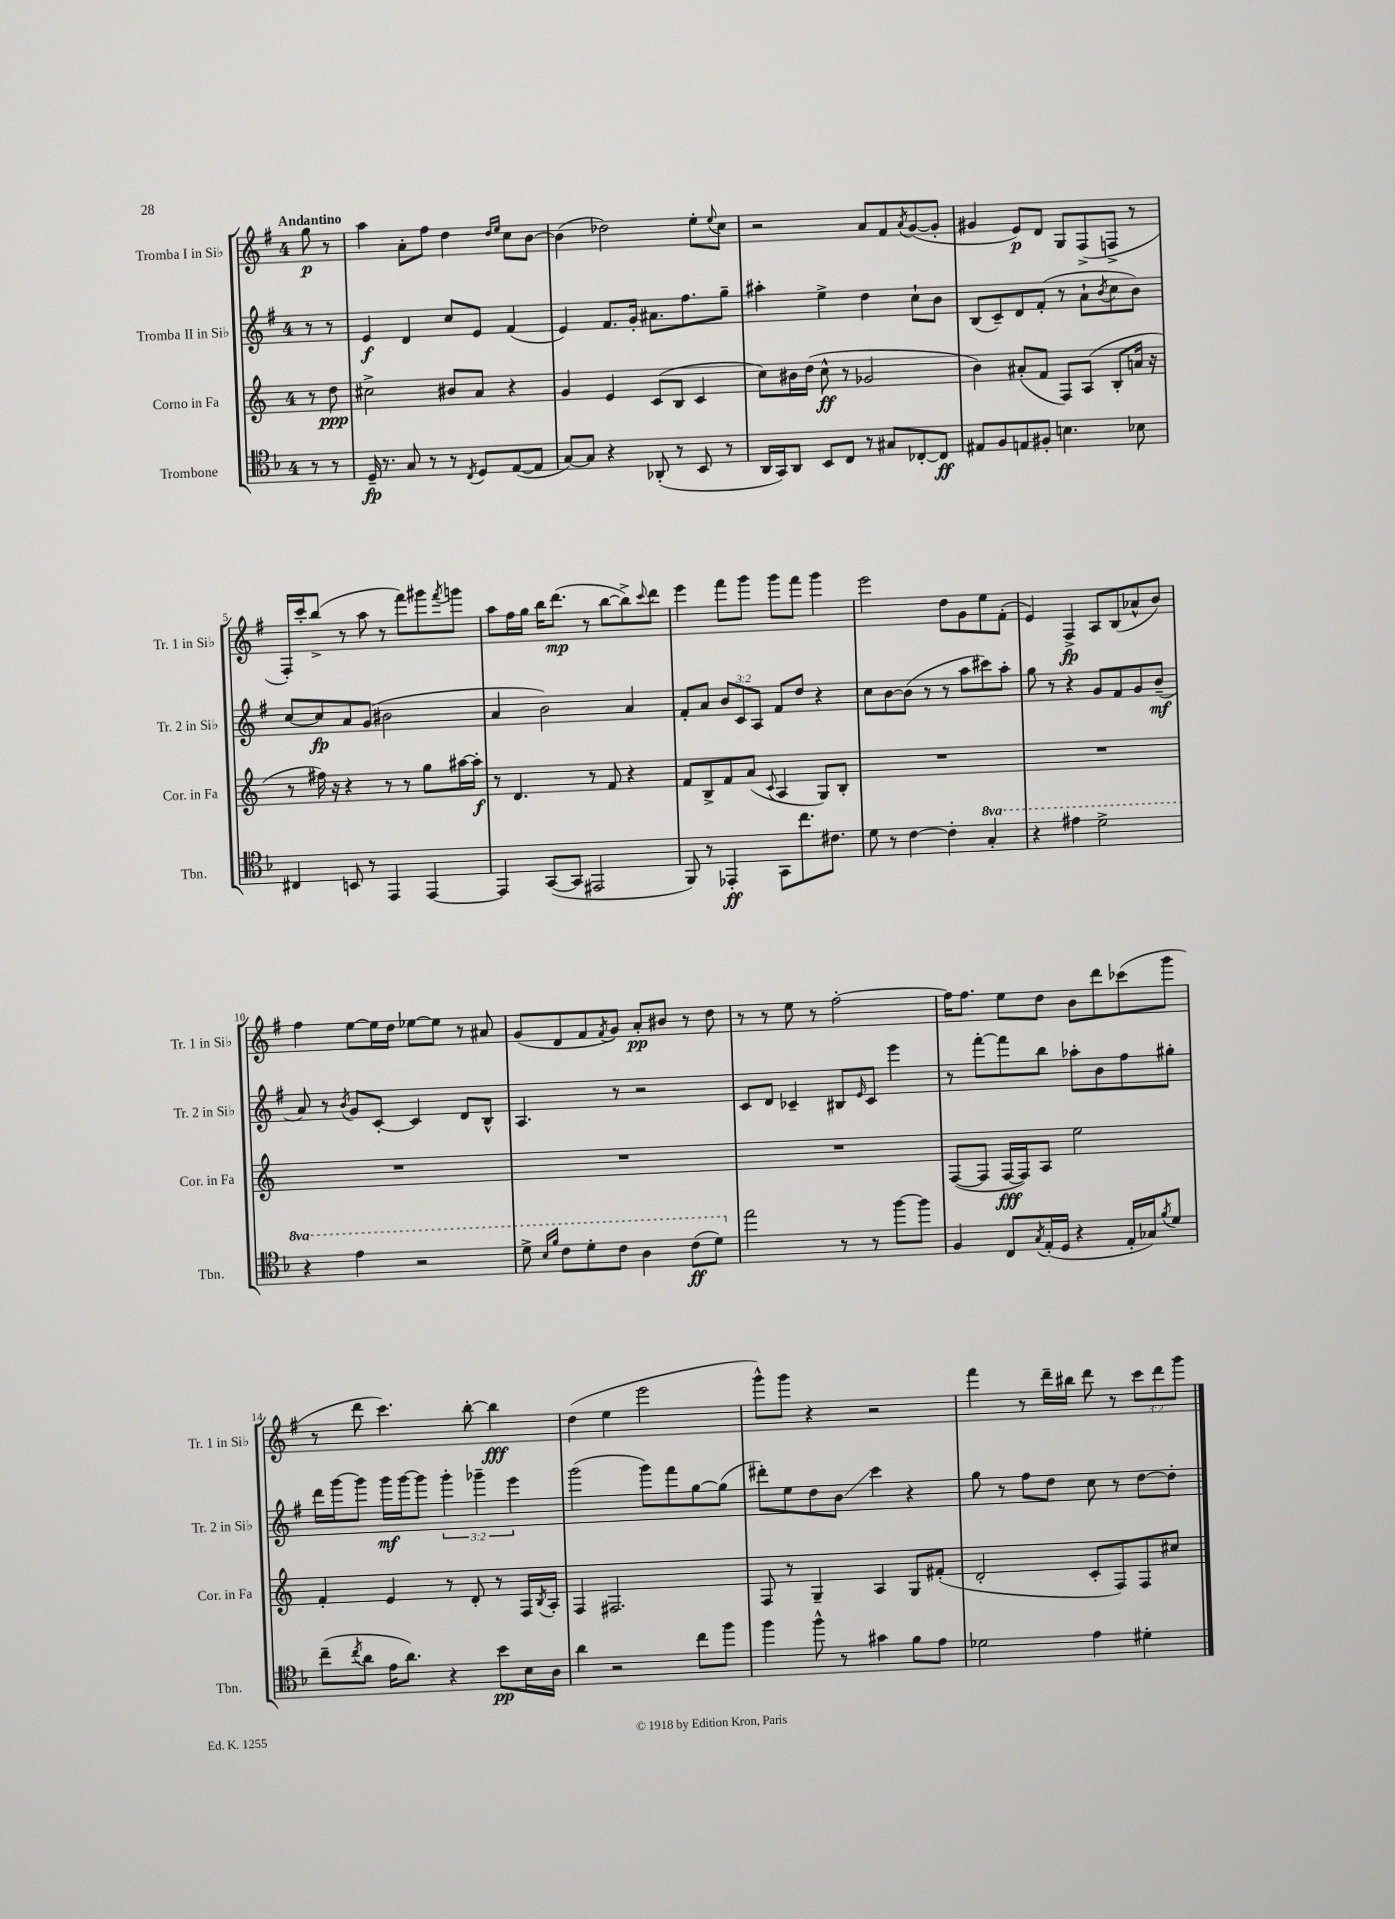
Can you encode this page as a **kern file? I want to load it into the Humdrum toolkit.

**kern	**kern	**kern	**kern
*staff4	*staff3	*staff2	*staff1
*clefC4	*clefG2	*clefG2	*clefG2
*k[b-]	*k[]	*k[f#]	*k[f#]
*M4/4	*M4/4	*M4/4	*M4/4
8r	8r	8r	8gg
8r	8dd	8r	8r
=	=	=	=
16D~	2cc#^	4e	4aa
8.r	.	.	.
8G	.	4d	8a'
8r	.	.	8ff#
8r	8b#	8cc	4dd
8qC	.	.	.
8D	8a	8e	.
.	.	.	16qqdd
.	.	.	16qqee
([8E	4r	(4f#	8cc
8E]	.	.	[8b
=	=	=	=
[8G)	4g	4e)	(4b]
8G]	.	.	.
4r	4e	8.f#	2dd-)
.	.	16g'	.
(8AA-'	(8c	8.a#	.
8r	8B	.	.
.	.	8.ff#	.
8BB-	4c	.	8ee'
.	.	.	8qqee
8r	.	8gg~	8cc
=	=	=	=
16AA	8cc)	4aa#'	2r
16GG)	.	.	.
8AA	16b#	.	.
.	(16dd	.	.
8BB-	8cc^^	4ee^	.
8C	8r	.	.
8r	2g-	4dd	8a
8G#	.	.	8f#
.	.	.	8qa
[8C-'	.	8cc`	([8g
8C-]	.	8b	8g']
=	=	=	=
8E#	4b)	(8B	4g#
8F	.	8c~)	.
8E	(8a#'	8d	8e)
8F#'	8f	(8f#'	8d
4.B	8F)	8r	8G
.	(8A	8a`	(8F#^
.	.	8qb	.
.	8B'	8cc	8F^
8B-	16a	8b)	8r
.	16r	.	.
=	=	=	=
4C#	8r	[8cc	16F#')
.	.	.	16ccc'
.	16ff#)	8cc]	(8bb^
.	16r	.	.
8BB	4r	8a	8r
8r	.	(8g	8aa
4EE	8r	2b#	8r
.	8r	.	8fff#)
[4EE	8gg	.	8ggg#
.	.	.	8qfff#
.	[16aa#	.	8ggg
.	16aa#']	.	.
=	=	=	=
4EE]	8r	4a	8aa
.	4.d	.	16ff#
.	.	.	16gg
([8GG	.	2b)	16bb
.	.	.	(8.ddd
8GG]	.	.	.
2EE#	8r	.	8r
.	8f	.	[8bb
.	4r	4a	8bb^])
.	.	.	8qqccc
.	.	.	8ddd
=	=	=	=
8FF)	8f	8f#'	4eee
8r	8B^	8a	.
4EE-'	8f	12b	8fff#
.	.	12c	.
.	(8a	.	8ggg
.	.	12A	.
.	8qqc	.	.
8GG	4A	8f#	8ggg
8.cc	.	8dd	8fff#
.	8G)	4r	4ggg
8.c#	.	.	.
.	8B'	.	.
=	=	=	=
8d	1r	8cc	2eee
8r	.	[8b	.
[4c	.	(8b]	.
.	.	8r	.
4c']	.	8r	8dd
.	.	8aa	8g
4g'	.	8ccc#)	8ee
.	.	8aa'	(8f#'
=	=	=	=
4r	1r	8gg	4e)
.	.	8r	.
4ee#	.	4r	4F#^
2dd^	.	8g	8A
.	.	8f#	(8B
.	.	8g	8a-^^
.	.	(8b~	8b)
=	=	=	=
4r	1r	8a)	4ff#
.	.	8r	.
.	.	8qb	.
4ee	.	8g	[8ee
.	.	[8c'	16ee]
.	.	.	16dd
2r	.	4c]	[8ee-
.	.	.	8ee-]
.	.	8d	8r
.	.	8B^^	8a#
=	=	=	=
8dd^	1r	4.A	(8g
16qqb-	.	.	.
16qqff	.	.	.
8cc	.	.	8d
8dd'	.	.	8f#
.	.	.	8qf#
8cc	.	8r	8g)
4a	.	2r	8a'
.	.	.	8b#
(8cc	.	.	8r
8dd)	.	.	8dd
=	=	=	=
2ee	1r	8c	8r
.	.	8d	8r
.	.	4c-~	8ee
.	.	.	8r
8r	.	8B#	[2ff#'
.	.	16qqe	.
8r	.	8c-	.
[8ff	.	4eee	.
8ff]	.	.	.
=	=	=	=
4F	([8F	8r	16ff#]
.	.	.	8.ff#
.	8F]	[8fff#'	.
8C	[16F	8fff#]	8ee
.	16F])	.	.
8qG	.	.	.
(16E'	8A	8bb	8dd
16D	.	.	.
4r	2ee	8aa-'	8b
.	.	8b	8ddd
16E'	.	8ff#	(8ccc-
16G-)	.	.	.
8qf	.	.	.
8d	.	8gg#'	8ggg
=	=	=	=
(8cc~	4f'	16ddd	8r
.	.	[16ggg	.
8qcc	.	.	.
8a	.	8ggg]	8ddd
16e	4e	16ggg	4.ccc)
8.a)	.	[16ggg	.
.	.	8ggg]	.
4r	8r	6ggg'	.
.	8d'	.	[8bb'
.	.	6ggg-~	.
8b-	8r	.	4bb]
.	.	6eee	.
16B-	16F	.	.
.	8qB	.	.
16A	16A'	.	.
=	=	=	=
4a	4F	(2ggg	(4dd
2r	2.F#	.	4ee
.	.	8ggg)	2eee
.	.	8fff#	.
8cc	.	[8gg	.
8ff	.	(8gg]	.
=	=	=	=
4ff	8F	8ddd#')	8ggg^^)
.	8r	8ee	8ggg
8ff^^	4G~	8dd	4r
8r	.	8b	.
4g#	4A	4ccc	2r
8f	8G	4r	.
8e	(8f#'	.	.
=	=	=	=
2d-	2d'	8gg	4fff#
.	.	8r	.
.	.	8ff#	8r
.	.	8dd	16ddd~
.	.	.	16bb#
4e	8c'	8cc	8ddd
.	8F)	8r	8r
4d#'	8F	[8dd	12ccc
.	.	.	12ddd
.	8cc#	8dd']	.
.	.	.	12ggg
==	==	==	==
*-	*-	*-	*-
